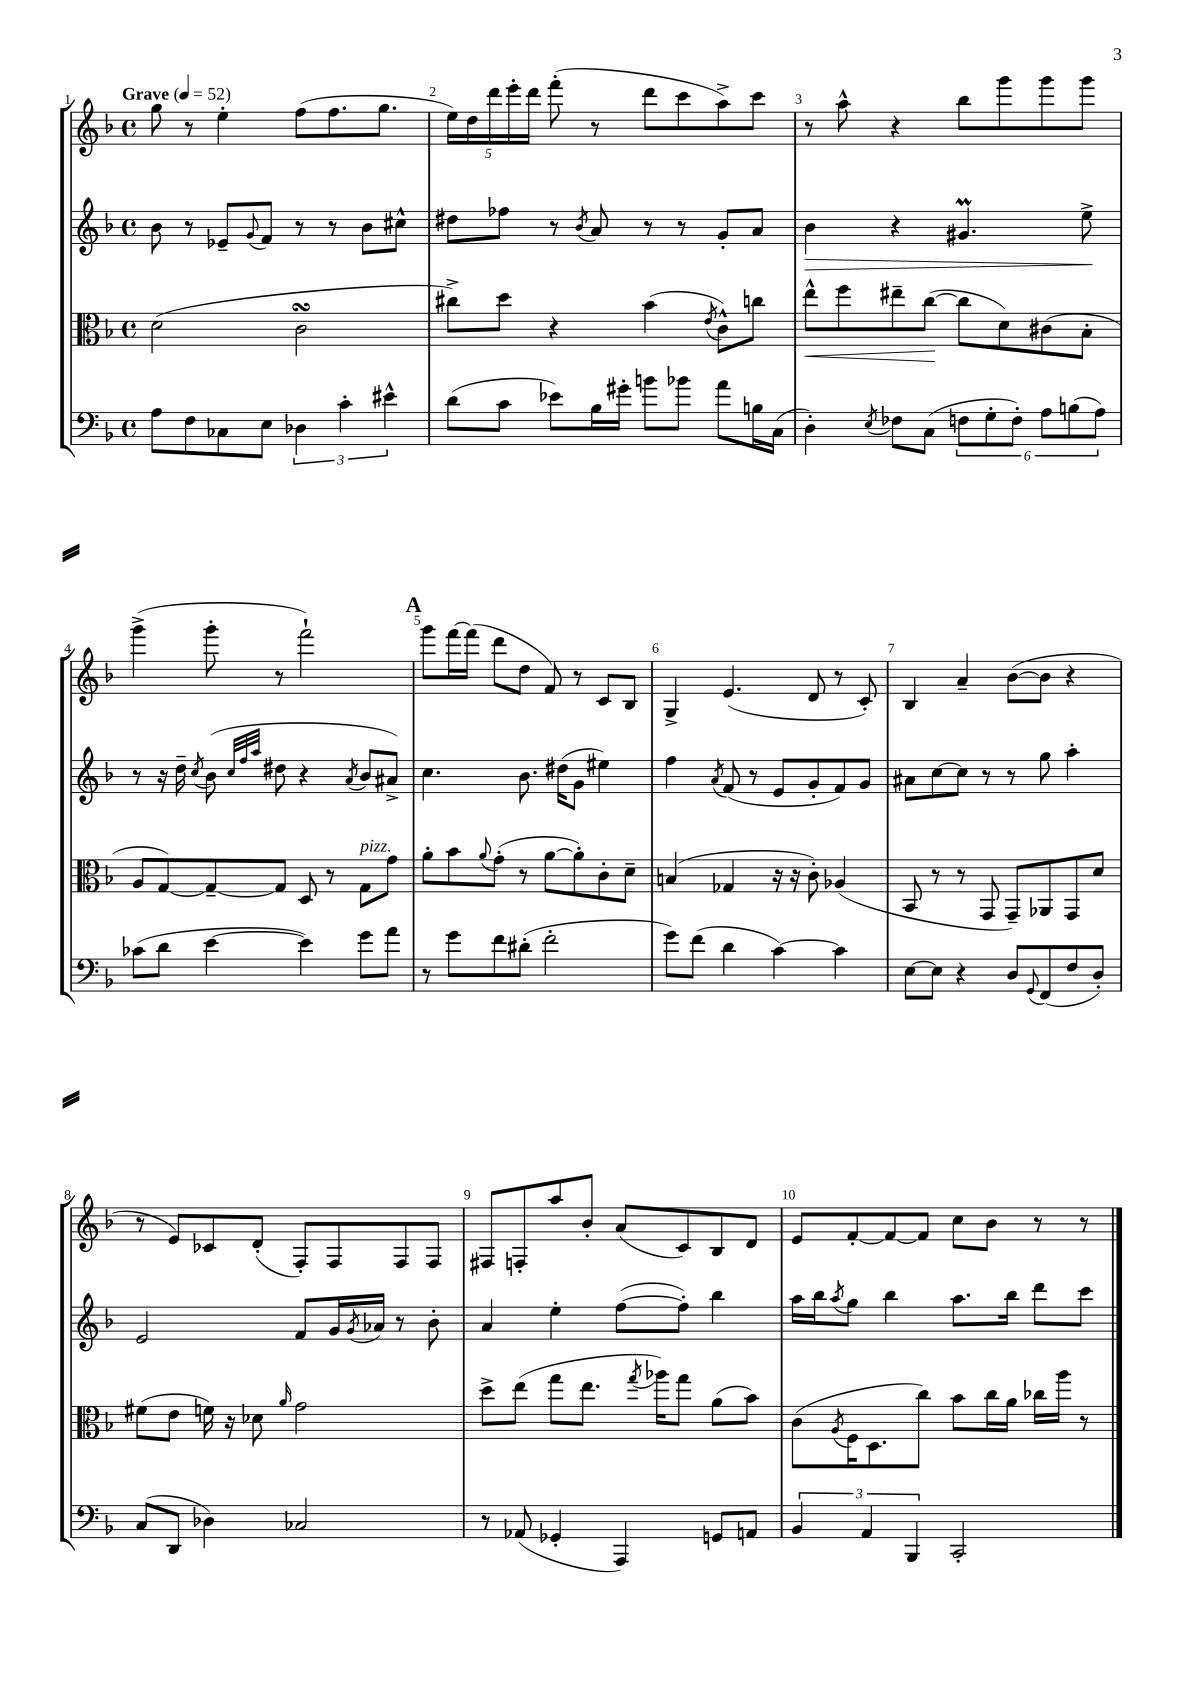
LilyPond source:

<<
\new StaffGroup <<
\new Staff = "s0" {
    \clef treble \key f \major \defaultTimeSignature \time 4/4 \tempo "Grave" 4 = 52
    g''8 r8 e''4-. f''8( f''8. g''8. |
    \tuplet 5/4 { e''16) d''16 d'''16 e'''16-. d'''16 } f'''8-.( r8 d'''8 c'''8 a''8->) c'''8 |
    r8 a''8-^ r4 bes''8 g'''8 g'''8 g'''8 |
    g'''4->( g'''8-. r8 f'''2-!) |
    \mark \markup { \bold "A" } g'''8 f'''16~ f'''16( d'''8 d''8 f'8) r8 c'8 bes8 |
    g4-> e'4.( d'8 r8 c'8-.) |
    bes4 a'4-- bes'8~( bes'8 r4 |
    r8 e'8) ces'8 d'8-.( f8-.) f8 f8 f8 |
    fis8 f8-. a''8 bes'8-. a'8( c'8) bes8 d'8 |
    e'8 f'8~-. f'8~ f'8 c''8 bes'8 r8 r8 \bar "|." |
}
\new Staff = "s1" {
    \clef treble \key f \major \defaultTimeSignature \time 4/4
    bes'8 r8 ees'8-- \appoggiatura { g'8 } f'8 r8 r8 bes'8 cis''8-^ |
    dis''8 fes''8 r8 \acciaccatura { bes'8 } a'8 r8 r8 g'8-. a'8 |
    bes'4\> r4 gis'4.\prall e''8->\! |
    r8 r16 d''16-- \acciaccatura { c''8 } bes'8( \grace { c''32 f''32 a''32 } dis''8 r4 \acciaccatura { a'8 } bes'8 ais'8->) |
    \mark \markup { \bold "A" } c''4. bes'8. dis''16( g'8 eis''4) |
    f''4 \acciaccatura { a'8 } f'8( r8 e'8 g'8-. f'8) g'8 |
    ais'8 c''8~ c''8 r8 r8 g''8 a''4-. |
    e'2 f'8 g'16 \acciaccatura { g'8 } aes'16 r8 bes'8-. |
    a'4 e''4-. f''8~( f''8-.) bes''4 |
    a''16 bes''16 \acciaccatura { a''8 } g''8 bes''4 a''8. bes''16 d'''8 c'''8 \bar "|." |
}
\new Staff = "s2" {
    \clef alto \key f \major \defaultTimeSignature \time 4/4
    d'2( c'2\turn |
    cis''8->) d''8 r4 bes'4( \acciaccatura { e'8 } c'8-^) c''8 |
    e''8-^\< f''8 eis''8-- c''8~\!( c''8 d'8) cis'8( bes8-. |
    a8 g8~) g8~-- g8 d8 r8 g8^\markup { \italic "pizz." } g'8 |
    \mark \markup { \bold "A" } a'8-. bes'8 \appoggiatura { a'8 } g'8-.( r8 a'8~ a'8-.) c'8-. d'8-- |
    b4( ges4 r16 r16 c'8-.) aes4( |
    bes,8 r8 r8 g,8 g,8--) aes,8 g,8 d'8 |
    fis'8( e'8 f'16) r16 des'8 \grace { a'16 } g'2 |
    d''8-> e''8( g''8 e''8. \acciaccatura { g''8 } aes''16) g''8 a'8( bes'8) |
    c'8( \acciaccatura { a8 } f16 d8. c''8) bes'8 c''16 a'16 ces''16 a''16 r8 \bar "|." |
}
\new Staff = "s3" {
    \clef bass \key f \major \defaultTimeSignature \time 4/4
    a8 f8 ces8 e8 \tuplet 3/2 { des4 c'4-. eis'4-^ } |
    d'8( c'8 ees'8) bes16 gis'16-. b'8 bes'8 a'8 b16 c16( |
    d4-.) \acciaccatura { e8 } fes8 c8( \tuplet 6/4 { f8 g8-. f8-.) a8 b8( a8) } |
    ces'8( d'8 e'4~ e'4) g'8 a'8 |
    \mark \markup { \bold "A" } r8 g'8 f'8 dis'8-.( f'2-. |
    g'8) f'8( d'4 c'4~) c'4 |
    e8~ e8 r4 d8 \appoggiatura { g,8 } f,8( f8 d8-.) |
    c8( d,8 des4) ces2 |
    r8 aes,8( ges,4-. a,,4) g,8 a,8 |
    \tuplet 3/2 { bes,4 a,4 bes,,4 } c,2-. \bar "|." |
}
>>
>>
\layout { \context { \Score \override BarNumber.break-visibility = ##(#f #t #t) barNumberVisibility = #all-bar-numbers-visible } }
